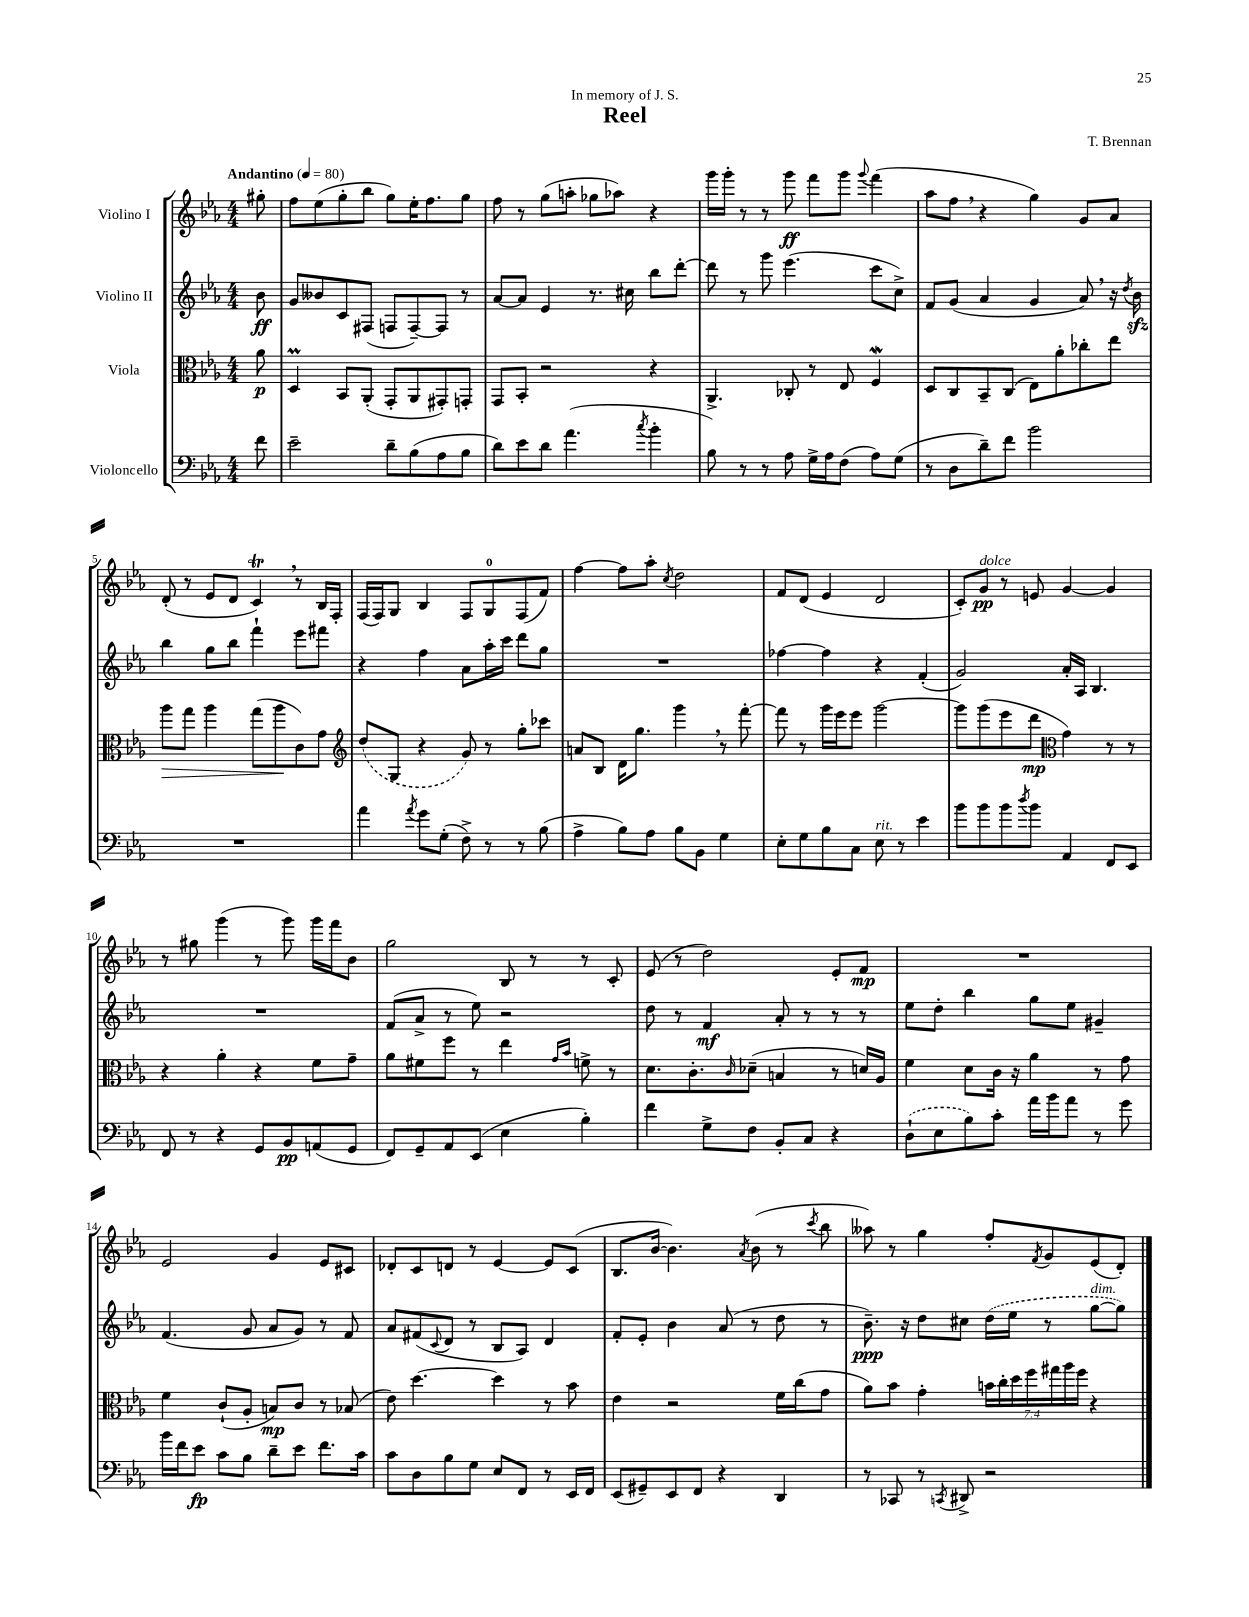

**kern	**kern	**kern	**kern
*staff4	*staff3	*staff2	*staff1
*clefF4	*clefC3	*clefG2	*clefG2
*k[b-e-a-]	*k[b-e-a-]	*k[b-e-a-]	*k[b-e-a-]
*M4/4	*M4/4	*M4/4	*M4/4
*MM80	*MM80	*MM80	*MM80
8f	8a-	8b-	8gg#'
=	=	=	=
2e-~	4D	8g	8ff
.	.	8b--	(8ee-
.	8BB-	8c	8gg'
.	(8AA-'	(8F#	8bb-
8d~	8GG'	8F	8gg)
(8B-	8AA-	[8F~)	16ee-'
.	.	.	8.ff
8A-	8GG#')	8F]	.
8B-	8GG'	8r	8gg
=	=	=	=
8d)	8GG	[8a-	8ff
8e-	8BB-'	8a-]	8r
8d	2r	4e-	(8gg
(4.a-	.	.	8aa'
.	.	8.r	8gg-
.	.	.	8aa-)
.	.	16cc#	.
8qcc	.	.	.
4b-'	4r	8bb-	4r
.	.	[8ddd'	.
=	=	=	=
8B-)	4.AA-^	8ddd]	16ggg
.	.	.	16ggg'
8r	.	8r	8r
8r	.	8ggg	8r
8A-	8C-'	(4.eee-	8ggg
16G^	8r	.	8fff
16A-	.	.	.
(8F	8E-	.	8ggg
.	.	.	8qqggg
8A-)	4F	8ccc	(4fff
(8G	.	8cc^)	.
=	=	=	=
8r	8D	8f	8aa-
8D	8C	(8g	8ff
8d~)	8BB-~	4a-	4r
8f	(8C	.	.
2b-	8E-)	4g	4gg)
.	8a-'	.	.
.	8cc-'	8a-)	8g
.	8ee-	16r	8a-
.	.	8qdd	.
.	.	16b-	.
=	=	=	=
1r	8aa-	4bb-	(8d'
.	8gg	.	8r
.	4aa-	8gg	8e-
.	.	8bb-	8d
.	(8gg	4fff`	4c)
.	8aa-	.	.
.	8c)	8eee-	8r
.	8g	8fff#	16B-
.	.	.	16F'
=	=	=	=
*	*clefG2	*	*
4a-	(8dd	4r	(16F
.	.	.	16F)
.	8G	.	8G
8qa-	.	.	.
8g	4r	4ff	4B-
(8G'	.	.	.
8F^)	8g)	8a-	8F
8r	8r	16aa-'	8G
.	.	16ccc	.
8r	8gg'	8ddd	(8F
(8B-	8ccc-	8gg	8f)
=	=	=	=
4A-^	8a	1r	[4ff
.	8B-	.	.
8B-)	16d	.	8ff]
.	8.gg	.	.
8A-	.	.	8aa-'
.	.	.	8qcc
8B-	4ggg	.	2dd
8BB-	.	.	.
4G	8r	.	.
.	[8fff'	.	.
=	=	=	=
8E-'	8fff]	[4ff-	8f
8G	8r	.	(8d
8B-	16ggg	4ff-]	4e-
.	16eee-	.	.
8C	8eee-	.	.
8E-	[2ggg	4r	2d
8r	.	.	.
4e-	.	(4f'	.
=	=	=	=
8b-	8ggg]	2g)	8c')
8b-	(8ggg	.	8g
8b-	8eee-	.	8r
8qdd	.	.	.
8b-	8ddd	.	8e
*	*clefC3	*	*
4AA-	4g)	16a-'	[4g
.	.	16A-	.
.	.	4.B-	.
8FF	8r	.	4g]
8EE-	8r	.	.
=	=	=	=
8FF	4r	1r	8r
8r	.	.	8gg#
4r	4a-'	.	(4ggg
8GG	4r	.	8r
8BB-	.	.	8ggg)
(8AA	8f	.	16ggg
.	.	.	16fff
8GG	8g~	.	8b-
=	=	=	=
8FF)	8a-	(8f	2gg
8GG~	8f#	8a-^	.
8AA-	8ff	8r	.
(8EE-	8r	8ee-)	.
4E-	4ee-	2r	8B-
.	.	.	8r
.	16qqg	.	.
.	16qqb-	.	.
4B-')	8f^	.	8r
.	8r	.	8c'
=	=	=	=
4f	8.d	8dd	(8e-
.	.	8r	8r
.	8.c'	.	.
8G^	.	4f	2dd)
.	16qqc	.	.
8F	(8d-~	.	.
8BB-'	4B	8a-'	.
8C	.	8r	.
4r	8r	8r	8e-'
.	16d)	8r	8f
.	16A-	.	.
=	=	=	=
(8D`	4f	8ee-	1r
8E-	.	8dd'	.
8B-)	8d	4bb-	.
8c'	16c	.	.
.	16r	.	.
16a-	4a-	8gg	.
16b-	.	.	.
8a-	.	8ee-	.
8r	8r	4g#~	.
8g	8g	.	.
=	=	=	=
16b-	4f	(4.f	2e-
16f	.	.	.
8e-	.	.	.
8c	(8c`	.	.
8B-	8A-'	8g	.
8d~	8B)	8a-	4g
8e-	8c	8g)	.
8.f	8r	8r	8e-
.	(8B-	8f	8c#
16c	.	.	.
=	=	=	=
8c	8e-)	8a-	8d-'
8D	[4.dd	(8f#	8c
.	.	8qqc	.
8B-	.	8d	8d
8G	.	8r	8r
8E-	4dd]	8B-	[4e-
8FF	.	8A-)	.
8r	8r	4d	8e-]
16EE-	8b-	.	(8c
16FF	.	.	.
=	=	=	=
(8EE-	4e-	8f'	8.B-
8GG#~)	.	8e-'	.
.	.	.	[16b-
8EE-	2r	4b-	4.b-])
8FF	.	.	.
4r	.	(8a-	.
.	.	.	8qa-
.	.	8r	(8b-
4DD	16f	8dd	8r
.	(16cc	.	.
.	.	.	8qccc
.	8g	8r	8bb-
=	=	=	=
8r	8a-)	8.b-~)	8aa--)
8CC-	8b-	.	8r
.	.	16r	.
8r	4g'	8dd	4gg
8qCC	.	.	.
8DD#^	.	8cc#	.
2r	28b	(16dd	8ff'
.	28cc'	.	.
.	.	16ee-	.
.	28dd	.	.
.	28ff	.	.
.	.	.	8qf
.	.	8r	8g
.	28gg#	.	.
.	28aa-	.	.
.	28ff	.	.
.	4r	[8gg	(8e-
.	.	8gg])	8d')
==	==	==	==
*-	*-	*-	*-
